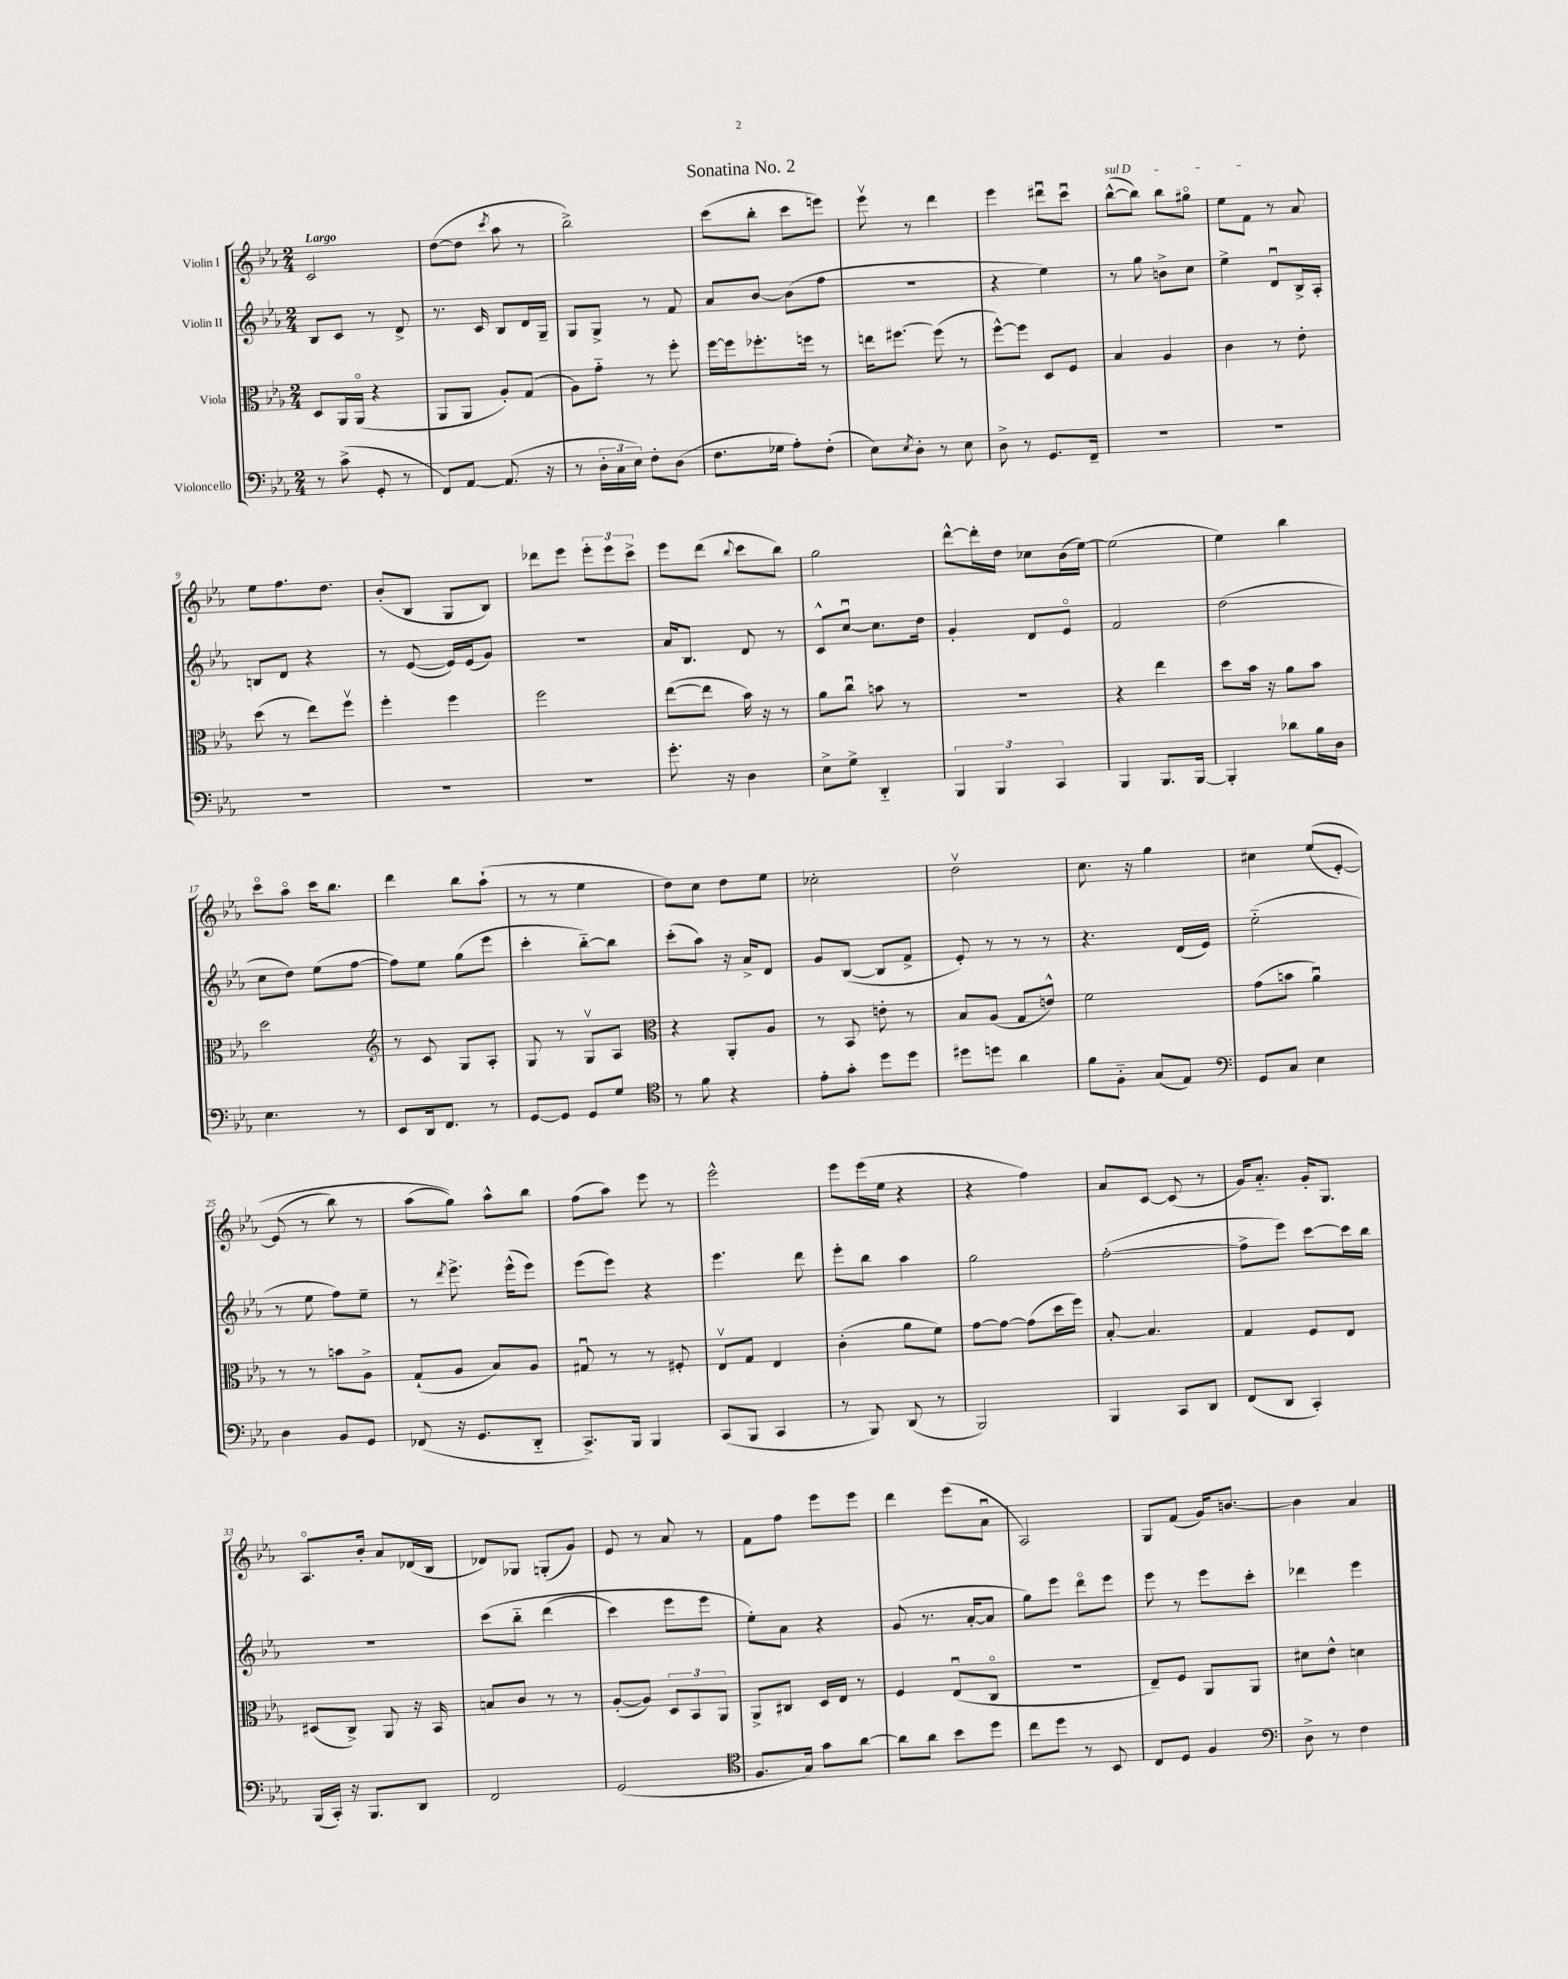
\header { title = "Sonatina No. 2" }
<<
\new StaffGroup <<
\new Staff = "s0" \with { instrumentName = "Violin I" } {
    \clef treble \key ees \major \numericTimeSignature \time 2/4 \tempo "Largo"
    c'2 |
    d''8~( d''8 \acciaccatura { c'''8 } aes''8 r8 |
    bes''2->) |
    c'''8( bes''8-. c'''8 e'''8) |
    ees'''8\upbow r8 d'''4 |
    ees'''4 dis'''8\downbow c'''8\downbow |
    \once \override TextSpanner.bound-details.left.text = \markup { \italic "sul D" } bes''8~-^\startTextSpan( bes''8) bes''8 gis''8\flageolet |
    ees''8 f'8\stopTextSpan r8 aes'8 |
    ees''8 f''8. d''8. |
    bes'8-.( bes8 g8 bes8) |
    des'''8 ees'''8 \tuplet 3/2 { ees'''8-. ees'''8 c'''8-> } |
    ees'''8 d'''8( \appoggiatura { bes''8 } c'''8 bes''8) |
    g''2 |
    d'''8~-^ d'''16-. d''16 ces''8 bes'16( ees''16~) |
    ees''2( |
    ees''4) bes''4 |
    c'''8\flageolet aes''8\flageolet c'''16 bes''8. |
    d'''4 bes''8 aes''8-!( |
    r8 r8 ees''4 |
    d''8) c''8 d''8 ees''8 |
    ces''2-. |
    d''2\upbow |
    c''8. r16 g''4 |
    cis''4 ees''8(\( ees'8~-.) |
    ees'8( r8 bes''8) r8 |
    aes''8( g''8)\) aes''8-^ bes''8 |
    f''8( aes''8) ees'''8 r8 |
    ees'''2-^ |
    ees'''8 ees'''16( ees''16 r4 |
    r4 f''4) |
    aes'8 c'8~ c'8( r8 |
    g'16) aes'8.-_ g'16-. g8. |
    aes8.\flageolet bes'16-. aes'8 des'16( bes16 |
    des'8) ges8 g8-.( g'8) |
    ees'8 r8 aes'8 r8 |
    f'8 f''8 ees'''8 ees'''8 |
    d'''4 ees'''8( aes'8\downbow |
    aes2) |
    g8 f'8( g'16) b'8.~ |
    b'4 aes'4 \bar "|." |
}
\new Staff = "s1" \with { instrumentName = "Violin II" } {
    \clef treble \key ees \major \numericTimeSignature \time 2/4
    bes8 c'8 r8 d'8-> |
    r8. c'16 bes8 d'16 g16-- |
    g8 g8-> r8 f'8 |
    aes'8 bes'8~ bes'8( f''8 |
    r2 |
    r4 ees''4) |
    r8 g''8 b'8-> c''8 |
    ees''4-> d'8\downbow bes16-> aes16-. |
    b8 d'8 r4 |
    r8 ees'8~( ees'16) ees'16( g'8) |
    r2 |
    aes'16 bes8. d'8 r8 |
    c'8-^ c''8~\downbow c''8. d''16 |
    g'4-. d'8 ees'8\flageolet |
    f'2 |
    d''2( |
    c''8 d''8) ees''8( f''8~ |
    f''8) ees''8 g''8( ees'''8 |
    c'''4-. bes''8~-_) bes''8 |
    c'''8-.( aes''8) r16 aes'16-> d'8 |
    g'8 bes8~( bes8 f'8-> |
    ees'8-.) r8 r8 r8 |
    r4. d'16( ees'16) |
    ees''2-_( |
    r8 ees''8 f''8) ees''8-- |
    r8 \acciaccatura { d'''8 } ees'''8.-> ees'''16-^( ees'''8) |
    ees'''8( ees'''8) r4 |
    ees'''4. d'''8 |
    ees'''8-. bes''8 aes''4 |
    g''2 |
    f''2~-.( |
    f''8-> ees'''8) c'''8~ c'''16 bes''16 |
    R2 |
    c'''8\( bes''8-_ d'''4( |
    c'''4) ees'''8 ees'''8 |
    ees''8-.\) aes'8 r4 |
    g'8( r8. aes'16~-. aes'8 |
    g''8) ees'''8 d'''8\flageolet ees'''8 |
    ees'''8 r8 ees'''8 c'''8-. |
    des'''4 ees'''4 \bar "|." |
}
\new Staff = "s2" \with { instrumentName = "Viola" } {
    \clef alto \key ees \major \numericTimeSignature \time 2/4
    d8 aes,16 aes,16\flageolet( r4 |
    aes,8 aes,8 aes8-.) g8( |
    aes8) g'8-_ r8 f''8-. |
    f''16~ f''16 fes''8.-. f''16 r8 |
    e''16 fis''8.~ fis''8( r8 |
    f''8~-^) f''8 d8 f8 |
    bes4 aes4 |
    c'4 r8 ees'8-. |
    d''8( r8 ees''8) f''8\upbow |
    f''4-. f''4 |
    f''2 |
    ees''8~( ees''8 bes'16) r16 r8 |
    aes'8 c''8\downbow b'8 r8 |
    R2 |
    r4 ees''4 |
    d''8 bes'16 r16 aes'8 bes'8 |
    d''2 |
    \clef treble r8 c'8 g8 aes8-. |
    g8 r8 g8\upbow aes8 |
    \clef alto r4 aes,8-. aes8 |
    r8 bes,8 e'8-. r8 |
    bes8 aes8( g8 e'8-^) |
    f'2 |
    g'8( b'8 aes'4\downbow) |
    r8 r8 b'8 aes8-> |
    g8-!( aes8 bes8) aes8 |
    gis8\downbow r8 r8 fis8-. |
    ees8\upbow g8 ees4 |
    c'4-.( aes'8 f'8) |
    g'8~ g'8~ g'8( d''16 f''16) |
    bes8~-. bes4. |
    g4 f8 ees8 |
    dis8( c8->) aes,8 r16 bes,16 |
    b8 c'8 r8 r8 |
    aes8~-.( aes8) \tuplet 3/2 { d8 bes,8 aes,8 } |
    aes,8-> cis8 d16 ees16 r8 |
    f4 ees8\downbow( c8\flageolet |
    r2 |
    ees8--) f8 aes,8 aes,8 |
    dis'8 ees'8-^ d'4 \bar "|." |
}
\new Staff = "s3" \with { instrumentName = "Violoncello" } {
    \clef bass \key ees \major \numericTimeSignature \time 2/4
    r8 c'8->( g,8-. r8 |
    f,8) aes,8~ aes,8.( r16 |
    r8 \tuplet 3/2 { d16-. c16 ees16) } f8-. d8( |
    f8. ges16 aes8-.) f8-.( |
    ees8) \acciaccatura { ees8 } d8-. r8 ees8 |
    d8-> r8 g,8. f,16-- |
    R2 |
    R2 |
    R2 |
    R2 |
    R2 |
    g'8.-. r16 d4 |
    ees8-> g8-> d,4-_ |
    \tuplet 3/2 { bes,,4 bes,,4 c,4 } |
    bes,,4 bes,,8. bes,,16~ |
    bes,,4-. des'8 bes16 d16 |
    ees4. r8 |
    ees,8 d,16 f,8. r8 |
    g,8~ g,8 g,8 g8 |
    \clef tenor r8 f'8 r4 |
    ees'8-. g'8-. d''8 d''8 |
    dis''8 d''8 aes'4 |
    f'8 f8-_ g8( ees8) |
    \clef bass g,8 c8 ees4 |
    d4 bes,8 g,8 |
    fes,8( r16 g,8. d,8-_ |
    c,8.->) bes,,16 bes,,4 |
    c,8( bes,,8 c,4 |
    r8 bes,,8) d,8( r8 |
    bes,,2) |
    bes,,4 c,8 d,8 |
    f,8( d,8 c,4-.) |
    bes,,16( c,16-.) r16 bes,,8. d,8 |
    f,2 |
    g,2( |
    \clef tenor f8. g16) g'8 aes'8~ |
    aes'8 aes'8 bes'8 d''8 |
    c''8 d''8 r8 bes,8 |
    c8 d8 f4 |
    \clef bass d8-> r8 f4 \bar "|." |
}
>>
>>
